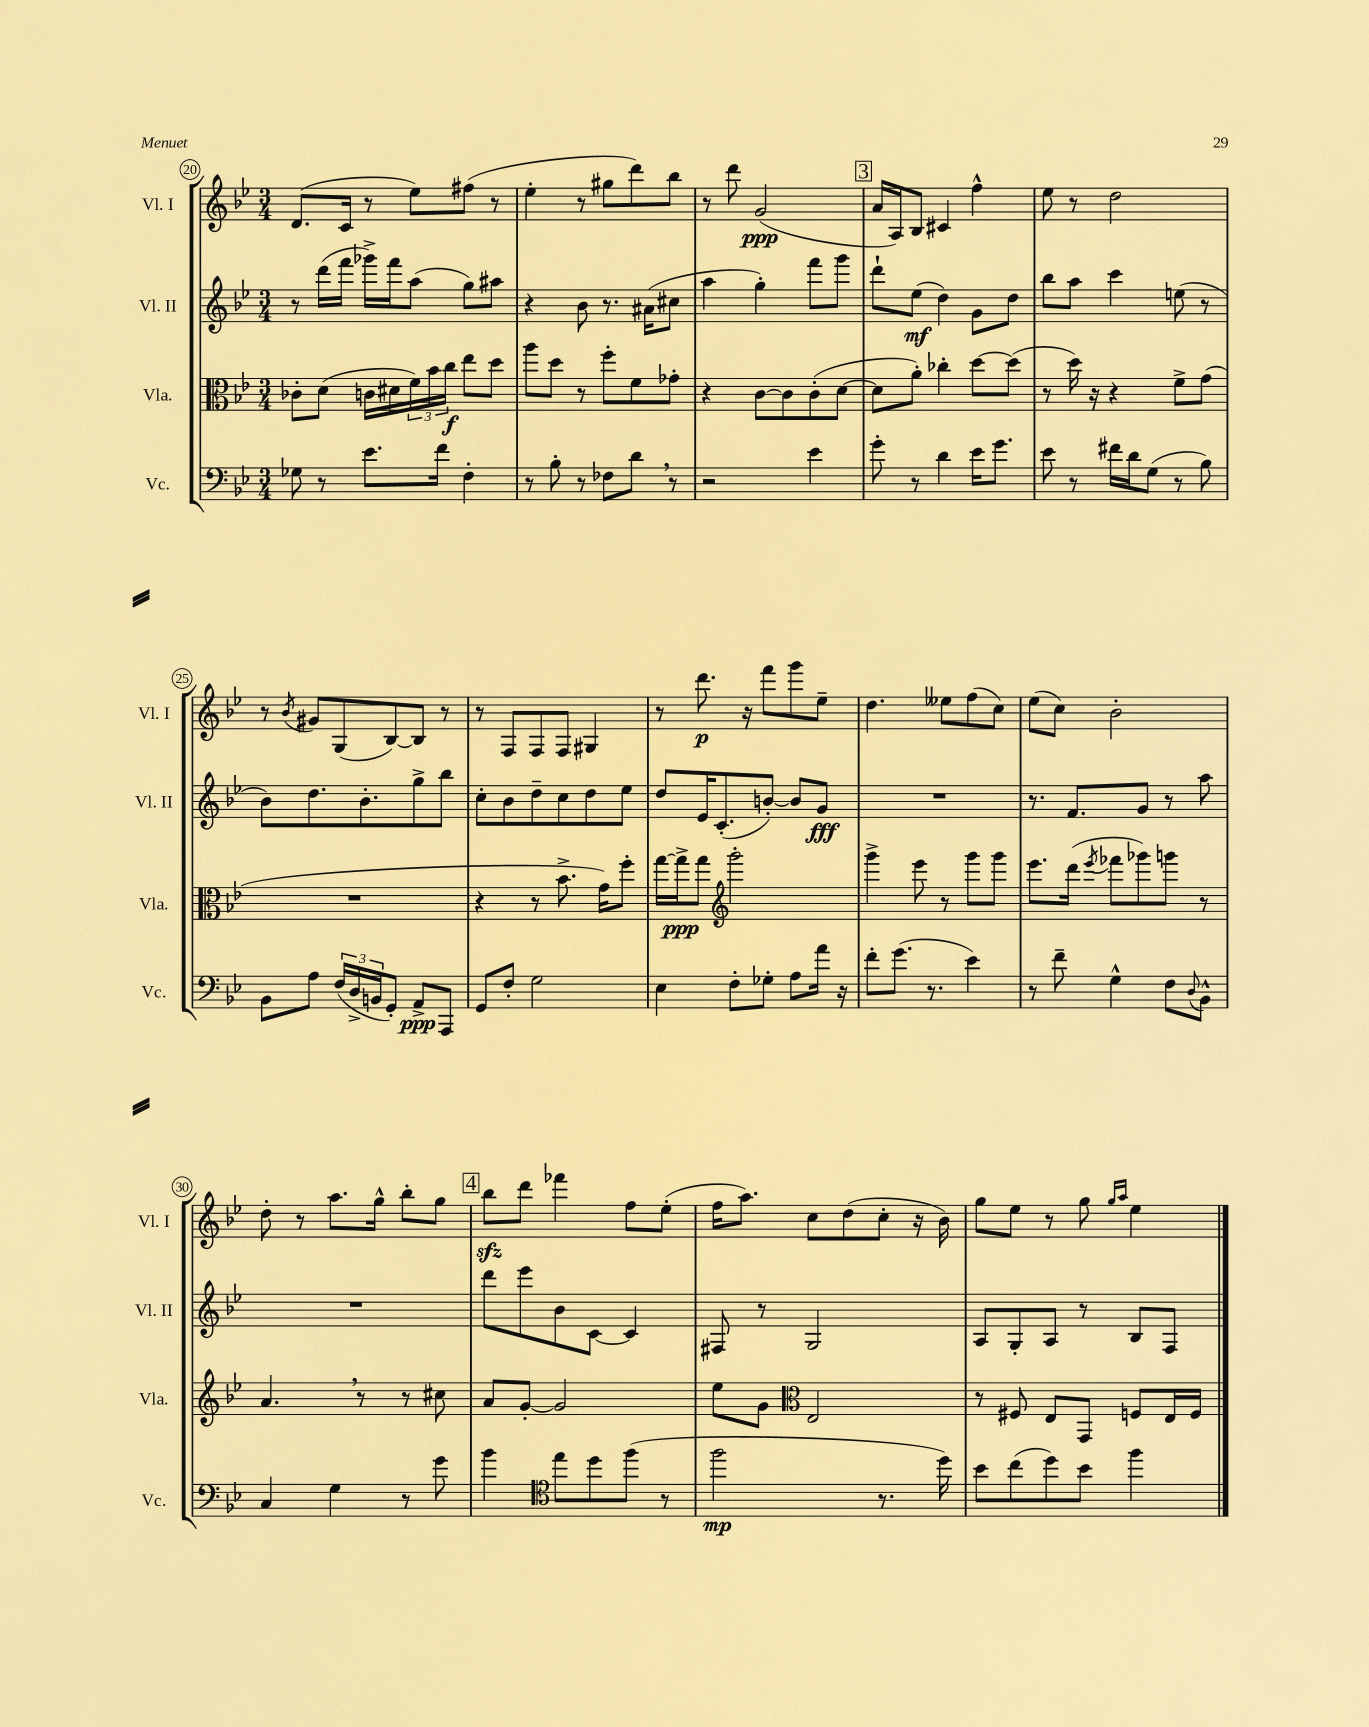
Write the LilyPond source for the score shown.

<<
\new StaffGroup <<
\new Staff = "s0" \with { instrumentName = "Vl. I" shortInstrumentName = "Vl. I" } {
    \clef treble \key bes \major \numericTimeSignature \time 3/4
    d'8.( c'16 r8 ees''8) fis''8( r8 |
    ees''4-. r8 gis''8 d'''8) bes''8 |
    r8 d'''8 g'2\ppp( |
    \mark \markup { \box "3" } a'16 a16) bes8 cis'4 f''4-^ |
    ees''8 r8 d''2 |
    r8 \acciaccatura { bes'8 } gis'8 g8( bes8~) bes8 r8 |
    r8 f8 f8 f8 gis4 |
    r8 d'''8.\p r16 f'''8 g'''8 ees''8-- |
    d''4. eeses''8 f''8( c''8) |
    ees''8( c''8) bes'2-. |
    d''8-. r8 a''8. g''16-^ bes''8-. g''8 |
    \mark \markup { \box "4" } bes''8\sfz d'''8 fes'''4 f''8 ees''8-.( |
    f''16 a''8.) c''8 d''8( c''8-. r16 bes'16) |
    g''8 ees''8 r8 g''8 \grace { g''16 a''16 } ees''4 \bar "|." |
}
\new Staff = "s1" \with { instrumentName = "Vl. II" shortInstrumentName = "Vl. II" } {
    \clef treble \key bes \major \numericTimeSignature \time 3/4
    r8 d'''16( f'''16 ges'''16->) f'''16 a''8( g''8) ais''8 |
    r4 bes'8 r8. ais'16( cis''8 |
    a''4 g''4-.) f'''8 g'''8 |
    \mark \markup { \box "3" } d'''8-! ees''8\mf( d''4) g'8 d''8 |
    bes''8 a''8 c'''4 e''8( r8 |
    bes'8) d''8. bes'8.-. g''8-> bes''8 |
    c''8-. bes'8 d''8-- c''8 d''8 ees''8 |
    d''8 ees'16 c'8.-.( b'8~-.) b'8 g'8\fff |
    R2. |
    r8. f'8. g'8 r8 a''8 |
    R2. |
    \mark \markup { \box "4" } d'''8 ees'''8 bes'8 c'8~ c'4 |
    fis8 r8 g2 |
    a8 g8-. a8 r8 bes8 f8 \bar "|." |
}
\new Staff = "s2" \with { instrumentName = "Vla." shortInstrumentName = "Vla." } {
    \clef alto \key bes \major \numericTimeSignature \time 3/4
    ces'8-. d'8( c'16 dis'16 \tuplet 3/2 { f'16) bes'16 c''16\f } ees''8 d''8 |
    a''8 d''8 r8 f''8-. f'8 ges'8-. |
    r4 c'8~ c'8 c'8-.( d'8~ |
    \mark \markup { \box "3" } d'8 a'8-.) ces''4-. d''8~ d''8( |
    r8 d''16) r16 r4 f'8-> g'8( |
    R2. |
    r4 r8 bes'8.-> g'16) f''8-. |
    g''16~ g''16->\ppp g''8 \clef treble g'''2-. |
    g'''4-> ees'''8 r8 g'''8 g'''8 |
    ees'''8. d'''16( \acciaccatura { ees'''8 } fes'''8 ges'''8) g'''8 r8 |
    a'4. \breathe r8 r8 cis''8 |
    \mark \markup { \box "4" } a'8 g'8~-. g'2 |
    ees''8 g'8 \clef alto ees2 |
    r8 fis8 ees8 g,8 f8 ees16 f16 \bar "|." |
}
\new Staff = "s3" \with { instrumentName = "Vc." shortInstrumentName = "Vc." } {
    \clef bass \key bes \major \numericTimeSignature \time 3/4
    ges8 r8 ees'8. f'16 f4-. |
    r8 bes8-. r8 fes8 d'8 \breathe r8 |
    r2 ees'4 |
    \mark \markup { \box "3" } g'8-. r8 d'4 ees'16 g'8. |
    ees'8 r8 fis'16 d'16 g8( r8 bes8) |
    bes,8 a8 \tuplet 3/2 { f16( d16-> b,16 } g,8-.) a,8->\ppp a,,8 |
    g,8 f8-. g2 |
    ees4 f8-. ges8-. a8 a'16 r16 |
    f'8-. g'8.( r8. ees'4) |
    r8 f'8-- g4-^ f8 \appoggiatura { d8 } bes,8-^ |
    c4 g4 r8 g'8 |
    \mark \markup { \box "4" } bes'4 \clef tenor ees''8 d''8 f''8( r8 |
    f''2\mp r8. d''16) |
    bes'8 c''8( d''8) bes'8 f''4 \bar "|." |
}
>>
>>
\layout { \context { \Score currentBarNumber = #20 \override BarNumber.stencil = #(make-stencil-circler 0.1 0.3 ly:text-interface::print) } }
